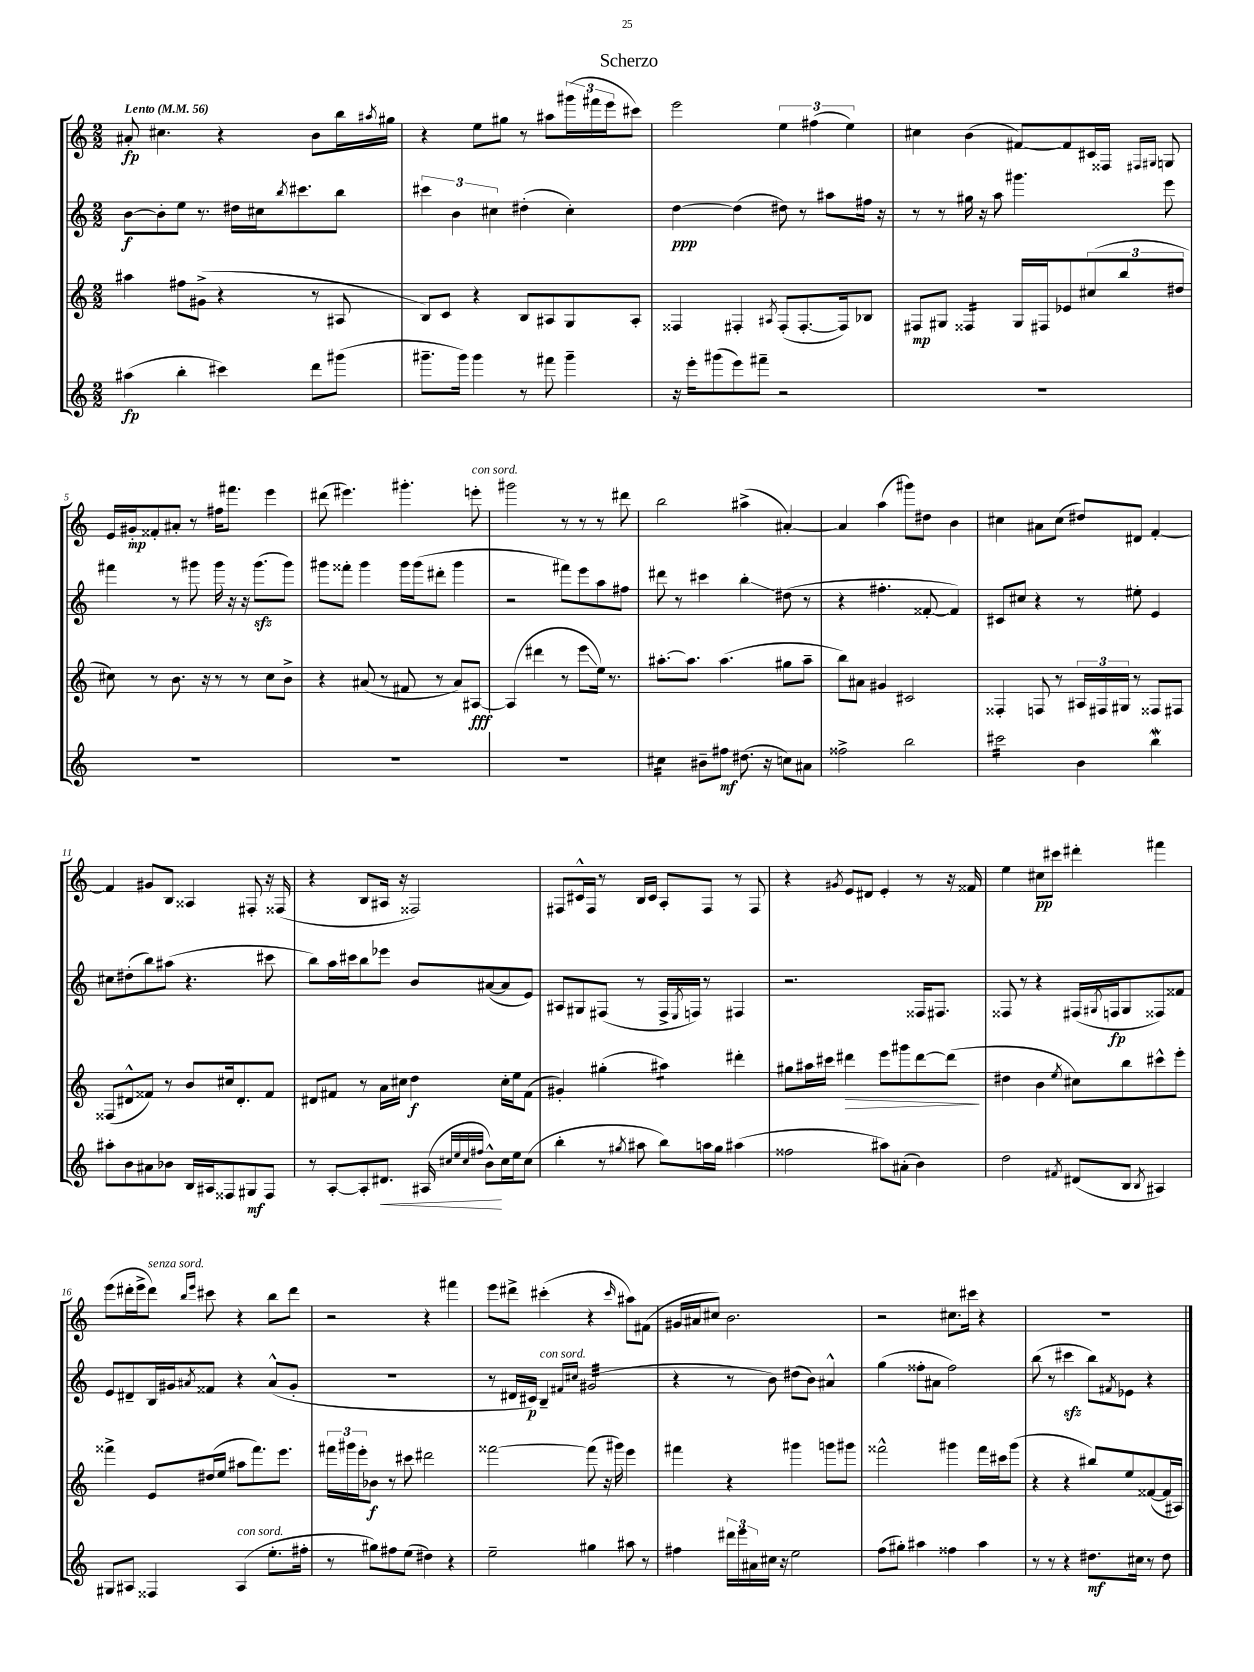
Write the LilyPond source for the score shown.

\header { title = "Scherzo" }
<<
\new StaffGroup <<
\new Staff = "s0" {
    \clef treble \key c \major \numericTimeSignature \time 2/2 \tempo "Lento" 4 = 56
    ais'8-.\fp cis''4. r4 b'8 b''16 \acciaccatura { ais''8 } gis''16 |
    r4 e''8 gis''8 r8 ais''8 \tuplet 3/2 { gis'''16( fis'''16 e'''16 } cis'''8) |
    e'''2 \tuplet 3/2 { e''4 fis''4( e''4) } |
    cis''4 b'4( fis'8~) fis'8 cis'16 fisis16 \grace { fis16 gis16 } g8 |
    e'16 gis'16-.\mp fisis'8-. ais'8-. r8 fis''16 fis'''8. e'''4 |
    dis'''8( eis'''4.) gis'''4.-. e'''8-.^\markup { \italic "con sord." } |
    gis'''2 r8 r8 r8 dis'''8 |
    b''2 ais''4->( ais'4~-.) |
    ais'4 a''4( gis'''8) dis''8 b'4 |
    cis''4 ais'8 cis''8( dis''8) dis'8 f'4~-. |
    f'4 gis'8 b8 aisis4 fis8-. r16 fisis16( |
    r4 b8 ais16 r16 fisis2) |
    fis8 cis'16-^ fis16 r8 b16 cis'16 a8-. fis8 r8 fis8 |
    r4 \acciaccatura { gis'8 } e'8 dis'8 e'4-. r8 r16 fisis'16 |
    e''4 cis''8\pp cis'''8 dis'''4-. fis'''4 |
    e'''8( dis'''16-. e'''16-> dis'''8^\markup { \italic "senza sord." }) \grace { b''16 e'''16 } cis'''8 r4 b''8 dis'''8 |
    r2 r4 fis'''4 |
    e'''8 dis'''8-> cis'''4-.( r4 \grace { cis'''16 } ais''8) fis'8( |
    gis'16 ais'16 cis''8) b'2. |
    r2 cis''8. cis'''16 r4 |
    R1 \bar "|." |
}
\new Staff = "s1" {
    \clef treble \key c \major \numericTimeSignature \time 2/2
    b'8~\f b'8-. e''8 r8. dis''16 cis''16 \acciaccatura { b''8 } cis'''8. b''8 |
    \tuplet 3/2 { cis'''4 b'4 cis''4 } dis''4-.( cis''4-.) |
    d''4~\ppp d''4( dis''8) r8 ais''8 fis''16 r16 |
    r8 r8 gis''16 r16 a''8 gis'''4. e'''8 |
    fis'''4 r8 gis'''8 gis'''16 r16 r16 gis'''8.\sfz( gis'''8) |
    gis'''8 fisis'''8-. gis'''4 gis'''16 gis'''16( dis'''8-. gis'''4 |
    r2 fis'''8) e'''8 a''8 fis''8 |
    dis'''8 r8 cis'''4 b''4-.\glissando dis''8( r8 |
    r4 fis''4.-. fisis'8~-. fisis'4) |
    cis'8 cis''8 r4 r8 eis''8-. e'4 |
    cis''8 dis''8-.( b''8) ais''8( r4. cis'''8 |
    b''8) a''16 cis'''16 b''8 ees'''8 b'8 ais'8~( ais'8 e'8) |
    ais8 gis8 fis8( r8 fis16-> \acciaccatura { e8 } f16) r8 fis4 |
    r2. fisis16 fis8. |
    fisis8 r8 r4 fis16( \acciaccatura { gis8 } f16\fp gis8 fisis8) fisis'8 |
    e'8 dis'8-- b16 gis'16 \acciaccatura { ais'8 } fisis'8 r4 ais'8-^( gis'8-. |
    R1 |
    r8 dis'16 cis'16\p) b4--^\markup { \italic "con sord." } \grace { fis'16 cis''16 } gis'2:32( |
    r4 r8 b'8) dis''8( b'8) ais'4-^ |
    g''4( fisis''8-. ais'8 fisis''2) |
    b''8( r8 cis'''4\sfz b''8) \acciaccatura { fis'8 } ees'8 r4 \bar "|." |
}
\new Staff = "s2" {
    \clef treble \key c \major \numericTimeSignature \time 2/2
    ais''4 fis''8 gis'8->( r4 r8 ais8 |
    b8) c'8 r4 b8 ais8 g8 ais8-. |
    fisis4 fis4-. \acciaccatura { ais8 } fis8-.( fis8.~-. fis16) bes8 |
    fis8\mp gis8 fisis4:16 gis16 fis16 ees'8 \tuplet 3/2 { cis''8( b''8 dis''8 } |
    cis''8) r8 b'8. r16 r8 r8 cis''8 b'8-> |
    r4 ais'8( r8 fis'8 r8 ais'8) ais8~\fff |
    ais4( dis'''4 r8 e'''8\glissando e''16) r8. |
    ais''8.~-. ais''8. ais''4.( gis''8 ais''8-- |
    b''8) ais'8 gis'4 cis'2 |
    fisis4-. f8 r8 \tuplet 3/2 { ais16 fis16 gis16 } r8 fisis8 fis8 |
    fisis8( dis'8-^ fisis'8) r8 b'8 cis''16 dis'8.-. fisis'8 |
    dis'8 fis'8 r8 a'16 cis''16 d''4\f cis''16-. e''16 fis'8( |
    gis'4-.) gis''4-.( ais''4:8) dis'''4-. |
    gis''8 ais''16 cis'''16 dis'''4\> e'''8 gis'''8 dis'''8~ dis'''8\!( |
    dis''4 b'4 \acciaccatura { e''8 } cis''8) b''8 cis'''8-^ e'''8-. |
    fisis'''4-> e'8 dis''16( e''16 ais''8 fisis'''8.) e'''8. |
    \tuplet 3/2 { fis'''16 gis'''16 e'''16-. } bes'8\f r8 cis'''8 dis'''2 |
    fisis'''2~ fisis'''8( r16 gis'''16) e'''4 |
    fis'''4 r4 gis'''4 g'''8 gis'''8 |
    fisis'''2-^ gis'''4 fisis'''16 cis'''16 gis'''8( |
    r4 r4 bis''8) e''8 fisis'8~( fisis'16 ais16) \bar "|." |
}
\new Staff = "s3" {
    \clef treble \key c \major \numericTimeSignature \time 2/2
    ais''4\fp( b''4-. cis'''4) d'''8 gis'''8( |
    gis'''8.-- gis'''16) gis'''4 r8 fis'''8 gis'''4-- |
    r16 e'''16-. gis'''8( e'''8) fis'''8-- r2 |
    R1 |
    R1 |
    R1 |
    R1 |
    cis''4:16 bis'8-- fis''8\mf dis''8.( r16 c''8) ais'8 |
    fisis''2-> b''2 |
    cis'''2:16 b'4 b''4\mordent |
    ais''8-. b'8 ais'8 bes'8 b16 ais16 fisis8 gis8\mf fisis8 |
    r8 a8~-. a8-. dis'8.\< ais16( \grace { cis''32 e''32 cis''32 fis''32 } b'8-^\!) cis''16 e''16 cis''8( |
    b''4-. r8 \acciaccatura { gis''8 } ais''8 b''8) a''16 gis''16 ais''4( |
    fisis''2 ais''8) ais'8-.( b'4) |
    d''2 \acciaccatura { fis'8 } dis'8( b8 \acciaccatura { b8 } ais4) |
    gis8 ais8 fisis4 ais4^\markup { \italic "con sord." }( e''8.-. fis''16-. |
    r8 gis''8) fis''8 e''8( dis''4) r4 |
    e''2-- gis''4 ais''8 r8 |
    fis''4 \tuplet 3/2 { dis'''16 e'''16 ais'16 } cis''16 r16 e''2 |
    f''8( gis''8-.) ais''4 fisis''4 ais''4 |
    r8 r8 r4 dis''8.\mf cis''16 r8 dis''8 \bar "|." |
}
>>
>>
